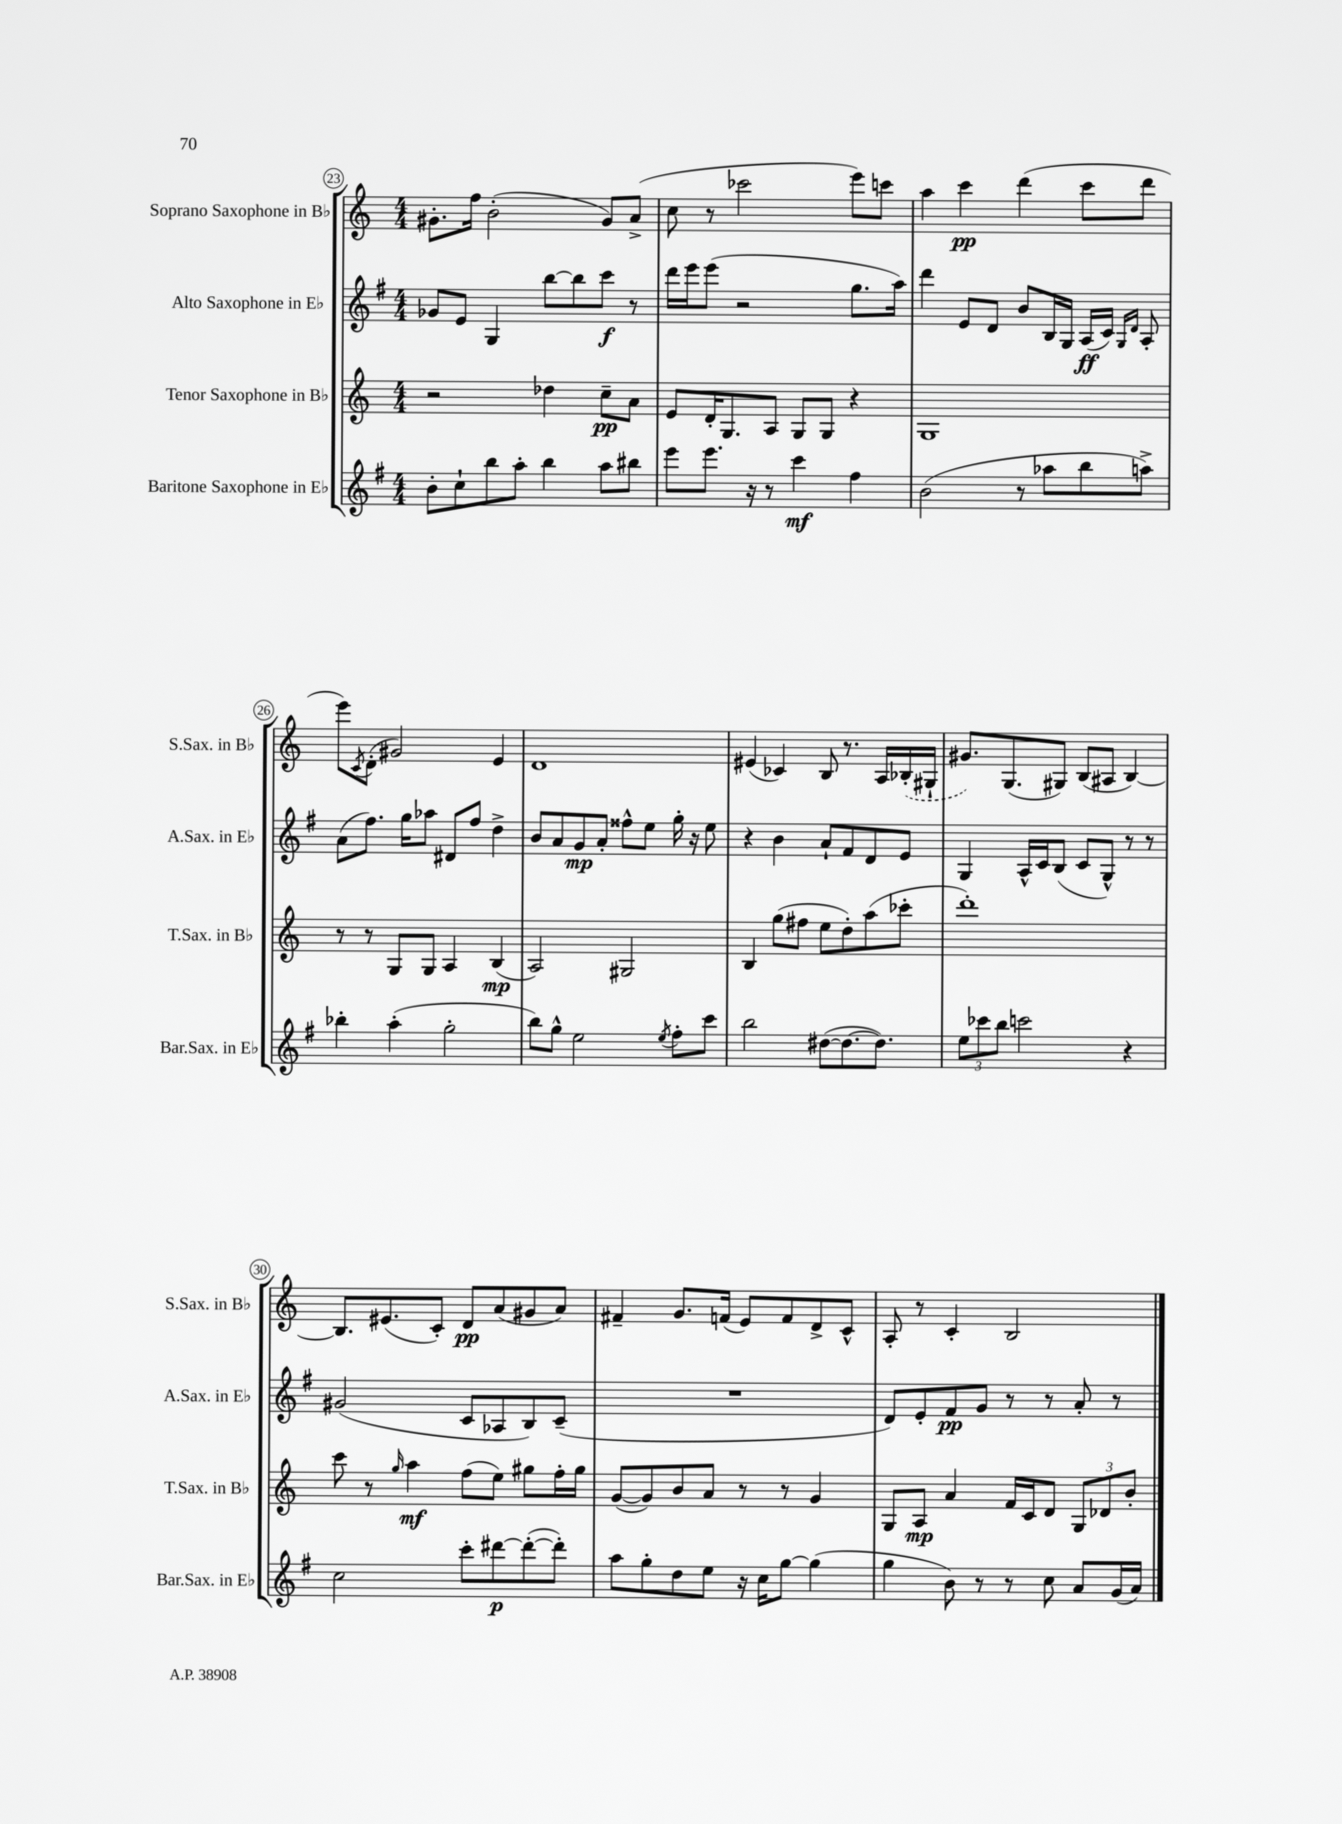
<<
\new StaffGroup <<
\new Staff = "s0" \with { instrumentName = "Soprano Saxophone in Bb" shortInstrumentName = "S.Sax. in Bb" } {
    \clef treble \key c \major \numericTimeSignature \time 4/4
    gis'8.-. f''16 b'2-.( gis'8) a'8->( |
    c''8 r8 ces'''2 e'''8) c'''8 |
    a''4 c'''4\pp d'''4( c'''8 d'''8 |
    e'''8) \acciaccatura { c'8 } d'8-.( gis'2) e'4 |
    d'1 |
    eis'4( ces'4) b8 r8. a16 \once \slurDashed bes16-.( gis16-! |
    gis'8.) g8.( gis8) b8( ais8 b4~) |
    b8. eis'8.( c'8-.) d'8\pp a'8( gis'8 a'8) |
    fis'4-- g'8. f'16( e'8) f'8 d'8-> c'8-^ |
    a8-. r8 c'4-. b2 \bar "|." |
}
\new Staff = "s1" \with { instrumentName = "Alto Saxophone in Eb" shortInstrumentName = "A.Sax. in Eb" } {
    \clef treble \key g \major \numericTimeSignature \time 4/4
    ges'8 e'8 g4 b''8~ b''8 c'''8\f r8 |
    d'''16 e'''16 e'''8( r2 g''8. a''16) |
    d'''4 e'8 d'8 b'8 b16 g16 a16\ff( c'16) \grace { g16 d'16 } a8-. |
    a'8( fis''8.) g''16 aes''8 dis'8 fis''8 d''4-> |
    b'8 a'8 g'8\mp a'8-. fisis''8-^ e''8 g''16-. r16 e''8 |
    r4 b'4 a'8-! fis'8 d'8 e'8 |
    g4 a16-^ c'16 b8( c'8 g8-^) r8 r8 |
    gis'2( c'8 aes8 b8) c'8--( |
    R1 |
    d'8) e'8-. fis'8\pp g'8 r8 r8 a'8-. r8 \bar "|." |
}
\new Staff = "s2" \with { instrumentName = "Tenor Saxophone in Bb" shortInstrumentName = "T.Sax. in Bb" } {
    \clef treble \key c \major \numericTimeSignature \time 4/4
    r2 des''4 c''8--\pp a'8 |
    e'8 d'16-. g8. a8 g8 g8 r4 |
    g1 |
    r8 r8 g8 g8 a4 b4\mp( |
    a2) gis2 |
    b4 g''8( fis''8 e''8 d''8-.) a''8( ces'''8-. |
    d'''1-.) |
    c'''8 r8 \grace { g''16 } a''4\mf f''8( e''8) gis''8 f''16-. gis''16 |
    g'8~( g'8) b'8 a'8 r8 r8 g'4 |
    g8 a8\mp a'4 f'16 c'16 d'8 \tuplet 3/2 { g8 des'8 b'8-. } \bar "|." |
}
\new Staff = "s3" \with { instrumentName = "Baritone Saxophone in Eb" shortInstrumentName = "Bar.Sax. in Eb" } {
    \clef treble \key g \major \numericTimeSignature \time 4/4
    b'8-. c''8-! b''8 a''8-. b''4 a''8 bis''8 |
    e'''8 e'''8. r16 r8 c'''4\mf fis''4 |
    b'2( r8 aes''8 b''8 a''8->) |
    bes''4-. a''4-.( g''2-. |
    b''8) g''8-^ e''2 \acciaccatura { e''8 } fis''8-. c'''8 |
    b''2 dis''8~( dis''8.~ dis''8.) |
    \tuplet 3/2 { e''8 ces'''8 b''8 } c'''2 r4 |
    c''2 c'''8-. dis'''8~\p dis'''8~-.( dis'''8-.) |
    a''8 g''8-. d''8 e''8 r16 c''16 g''8~ g''4( |
    g''4 b'8) r8 r8 c''8 a'8 g'16( a'16) \bar "|." |
}
>>
>>
\layout { \context { \Score currentBarNumber = #23 \override BarNumber.stencil = #(make-stencil-circler 0.1 0.3 ly:text-interface::print) } }
